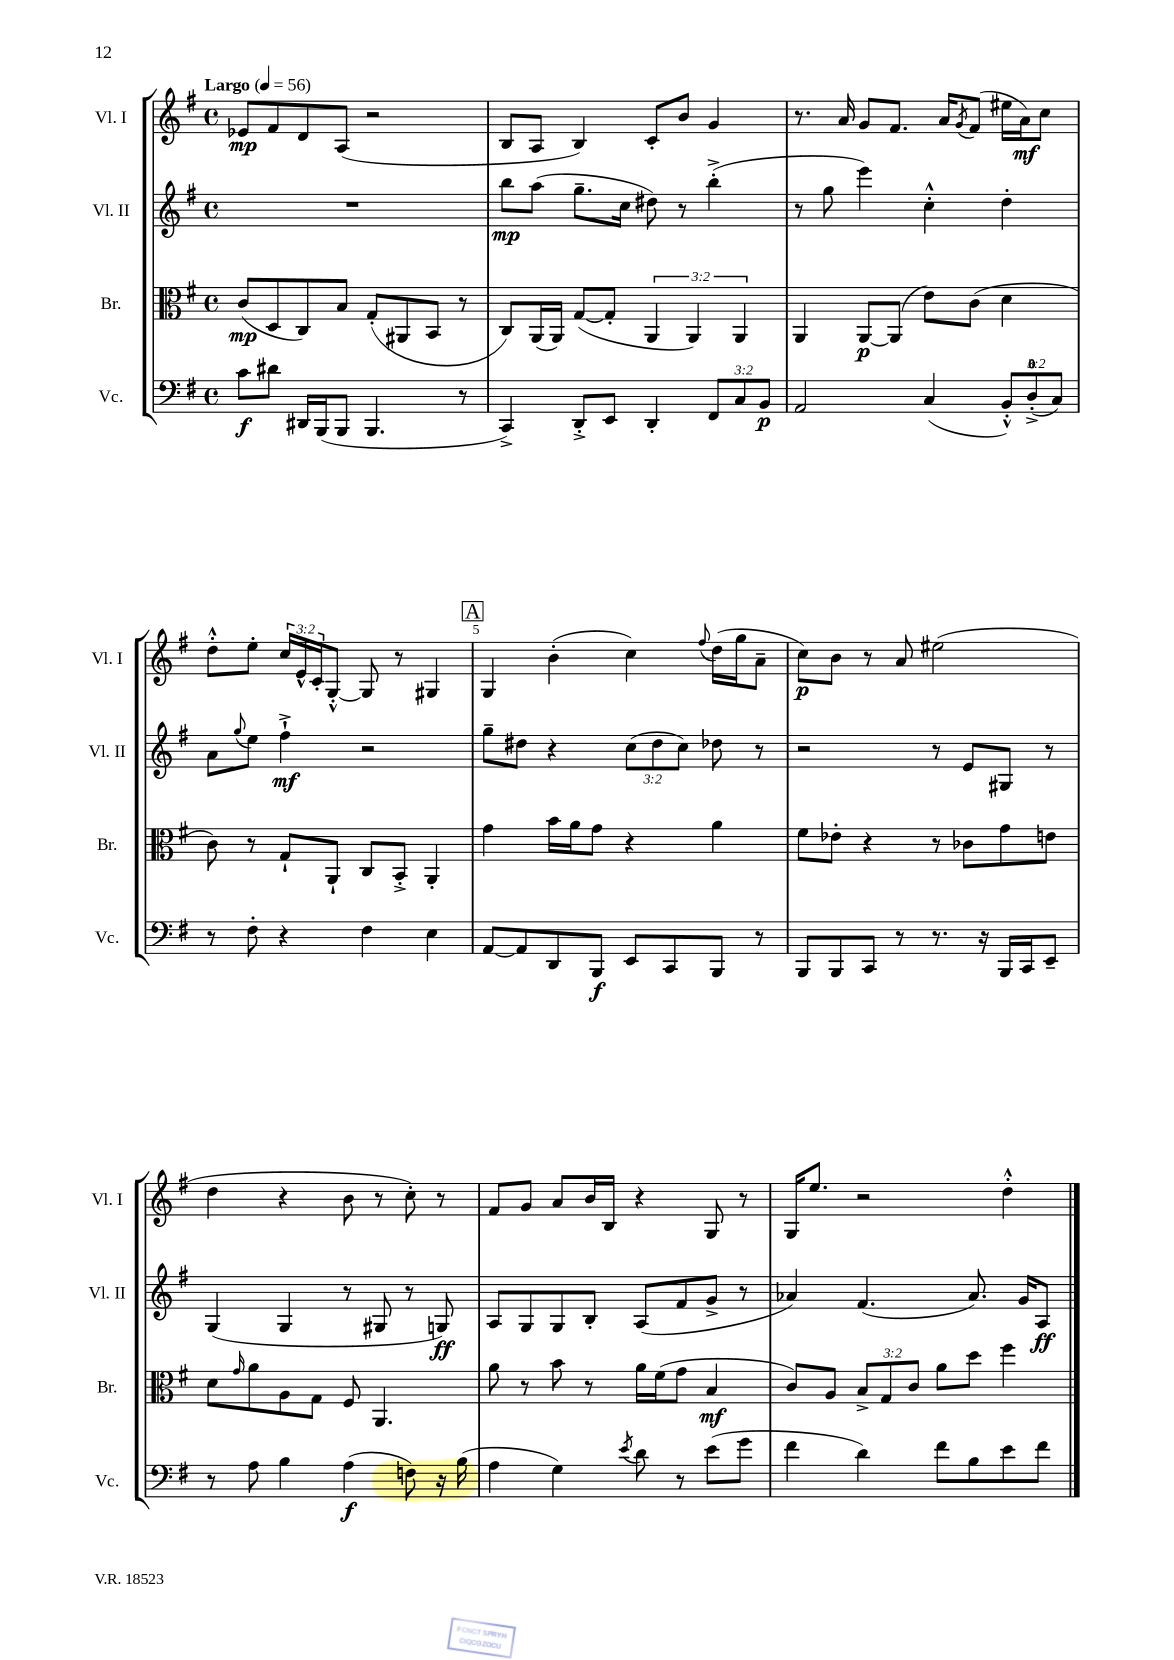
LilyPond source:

<<
\new StaffGroup <<
\new Staff = "s0" \with { instrumentName = "Vl. I" shortInstrumentName = "Vl. I" } {
    \clef treble \key g \major \defaultTimeSignature \time 4/4 \override Staff.TupletNumber.text = #tuplet-number::calc-fraction-text \tempo "Largo" 4 = 56
    ees'8\mp fis'8 d'8 a8( r2 |
    b8 a8 b4) c'8-. b'8 g'4 |
    r8. a'16 g'8 fis'8. a'16 \acciaccatura { g'8 } fis'8( eis''16 a'16\mf) c''8 |
    d''8-.-^ e''8-. \tuplet 3/2 { c''16 e'16-^ c'16-. } g8~-.-^ g8 r8 gis4 |
    \mark \markup { \box "A" } g4 b'4-.( c''4) \appoggiatura { fis''8 } d''16( g''16 a'8-- |
    c''8\p) b'8 r8 a'8 eis''2( |
    d''4 r4 b'8 r8 c''8-.) r8 |
    fis'8 g'8 a'8 b'16 b16 r4 g8 r8 |
    g16 e''8. r2 d''4-.-^ \bar "|." |
}
\new Staff = "s1" \with { instrumentName = "Vl. II" shortInstrumentName = "Vl. II" } {
    \clef treble \key g \major \defaultTimeSignature \time 4/4 \override Staff.TupletNumber.text = #tuplet-number::calc-fraction-text
    R1 |
    b''8\mp a''8( g''8.-- c''16 dis''8) r8 b''4-.->( |
    r8 g''8 e'''4) c''4-.-^ d''4-. |
    a'8 \appoggiatura { g''8 } e''8 fis''4-!->\mf r2 |
    \mark \markup { \box "A" } g''8-- dis''8 r4 \tuplet 3/2 { c''8( dis''8 c''8) } des''8 r8 |
    r2 r8 e'8 gis8 r8 |
    g4( g4 r8 gis8 r8 g8\ff) |
    a8 g8 g8 b8-. a8( fis'8 g'8-> r8 |
    aes'4) fis'4.( aes'8.) g'16 a8\ff \bar "|." |
}
\new Staff = "s2" \with { instrumentName = "Br." shortInstrumentName = "Br." } {
    \clef alto \key g \major \defaultTimeSignature \time 4/4 \override Staff.TupletNumber.text = #tuplet-number::calc-fraction-text
    c'8\mp( d8 c8) b8 g8-.( ais,8 b,8 r8 |
    c8) a,16( a,16) g8~( g8-. \tuplet 3/2 { a,4 a,4) a,4 } |
    a,4 a,8~\p a,8( e'8) c'8( d'4 |
    c'8) r8 g8-! a,8-! c8 b,8-.-> a,4-. |
    \mark \markup { \box "A" } g'4 b'16 a'16 g'8 r4 a'4 |
    fis'8 ees'8-. r4 r8 ces'8 g'8 e'8 |
    d'8 \grace { g'16 } a'8 a8 g8 fis8 a,4. |
    a'8 r8 b'8 r8 a'16 fis'16( g'8 b4\mf |
    c'8) a8 \tuplet 3/2 { b8-> g8 c'8 } a'8 d''8 fis''4 \bar "|." |
}
\new Staff = "s3" \with { instrumentName = "Vc." shortInstrumentName = "Vc." } {
    \clef bass \key g \major \defaultTimeSignature \time 4/4 \override Staff.TupletNumber.text = #tuplet-number::calc-fraction-text
    c'8\f dis'8 dis,16 b,,16( b,,8 b,,4. r8 |
    c,4->) d,8-.-> e,8 d,4-. \tuplet 3/2 { fis,8 c8 b,8\p } |
    a,2 c4( \tuplet 3/2 { b,8-.-^) d8-0-.->( c8) } |
    r8 fis8-. r4 fis4 e4 |
    \mark \markup { \box "A" } a,8~ a,8 d,8 b,,8\f e,8 c,8 b,,8 r8 |
    b,,8 b,,8 c,8 r8 r8. r16 b,,16 c,16 e,8-- |
    r8 a8 b4 a4\f( f8) r16 b16( |
    a4 g4) \acciaccatura { e'8 } d'8 r8 e'8( g'8 |
    fis'4 d'4) fis'8 b8 e'8 fis'8 \bar "|." |
}
>>
>>
\layout { \context { \Score \override BarNumber.break-visibility = ##(#f #t #t) barNumberVisibility = #(every-nth-bar-number-visible 5) } }
